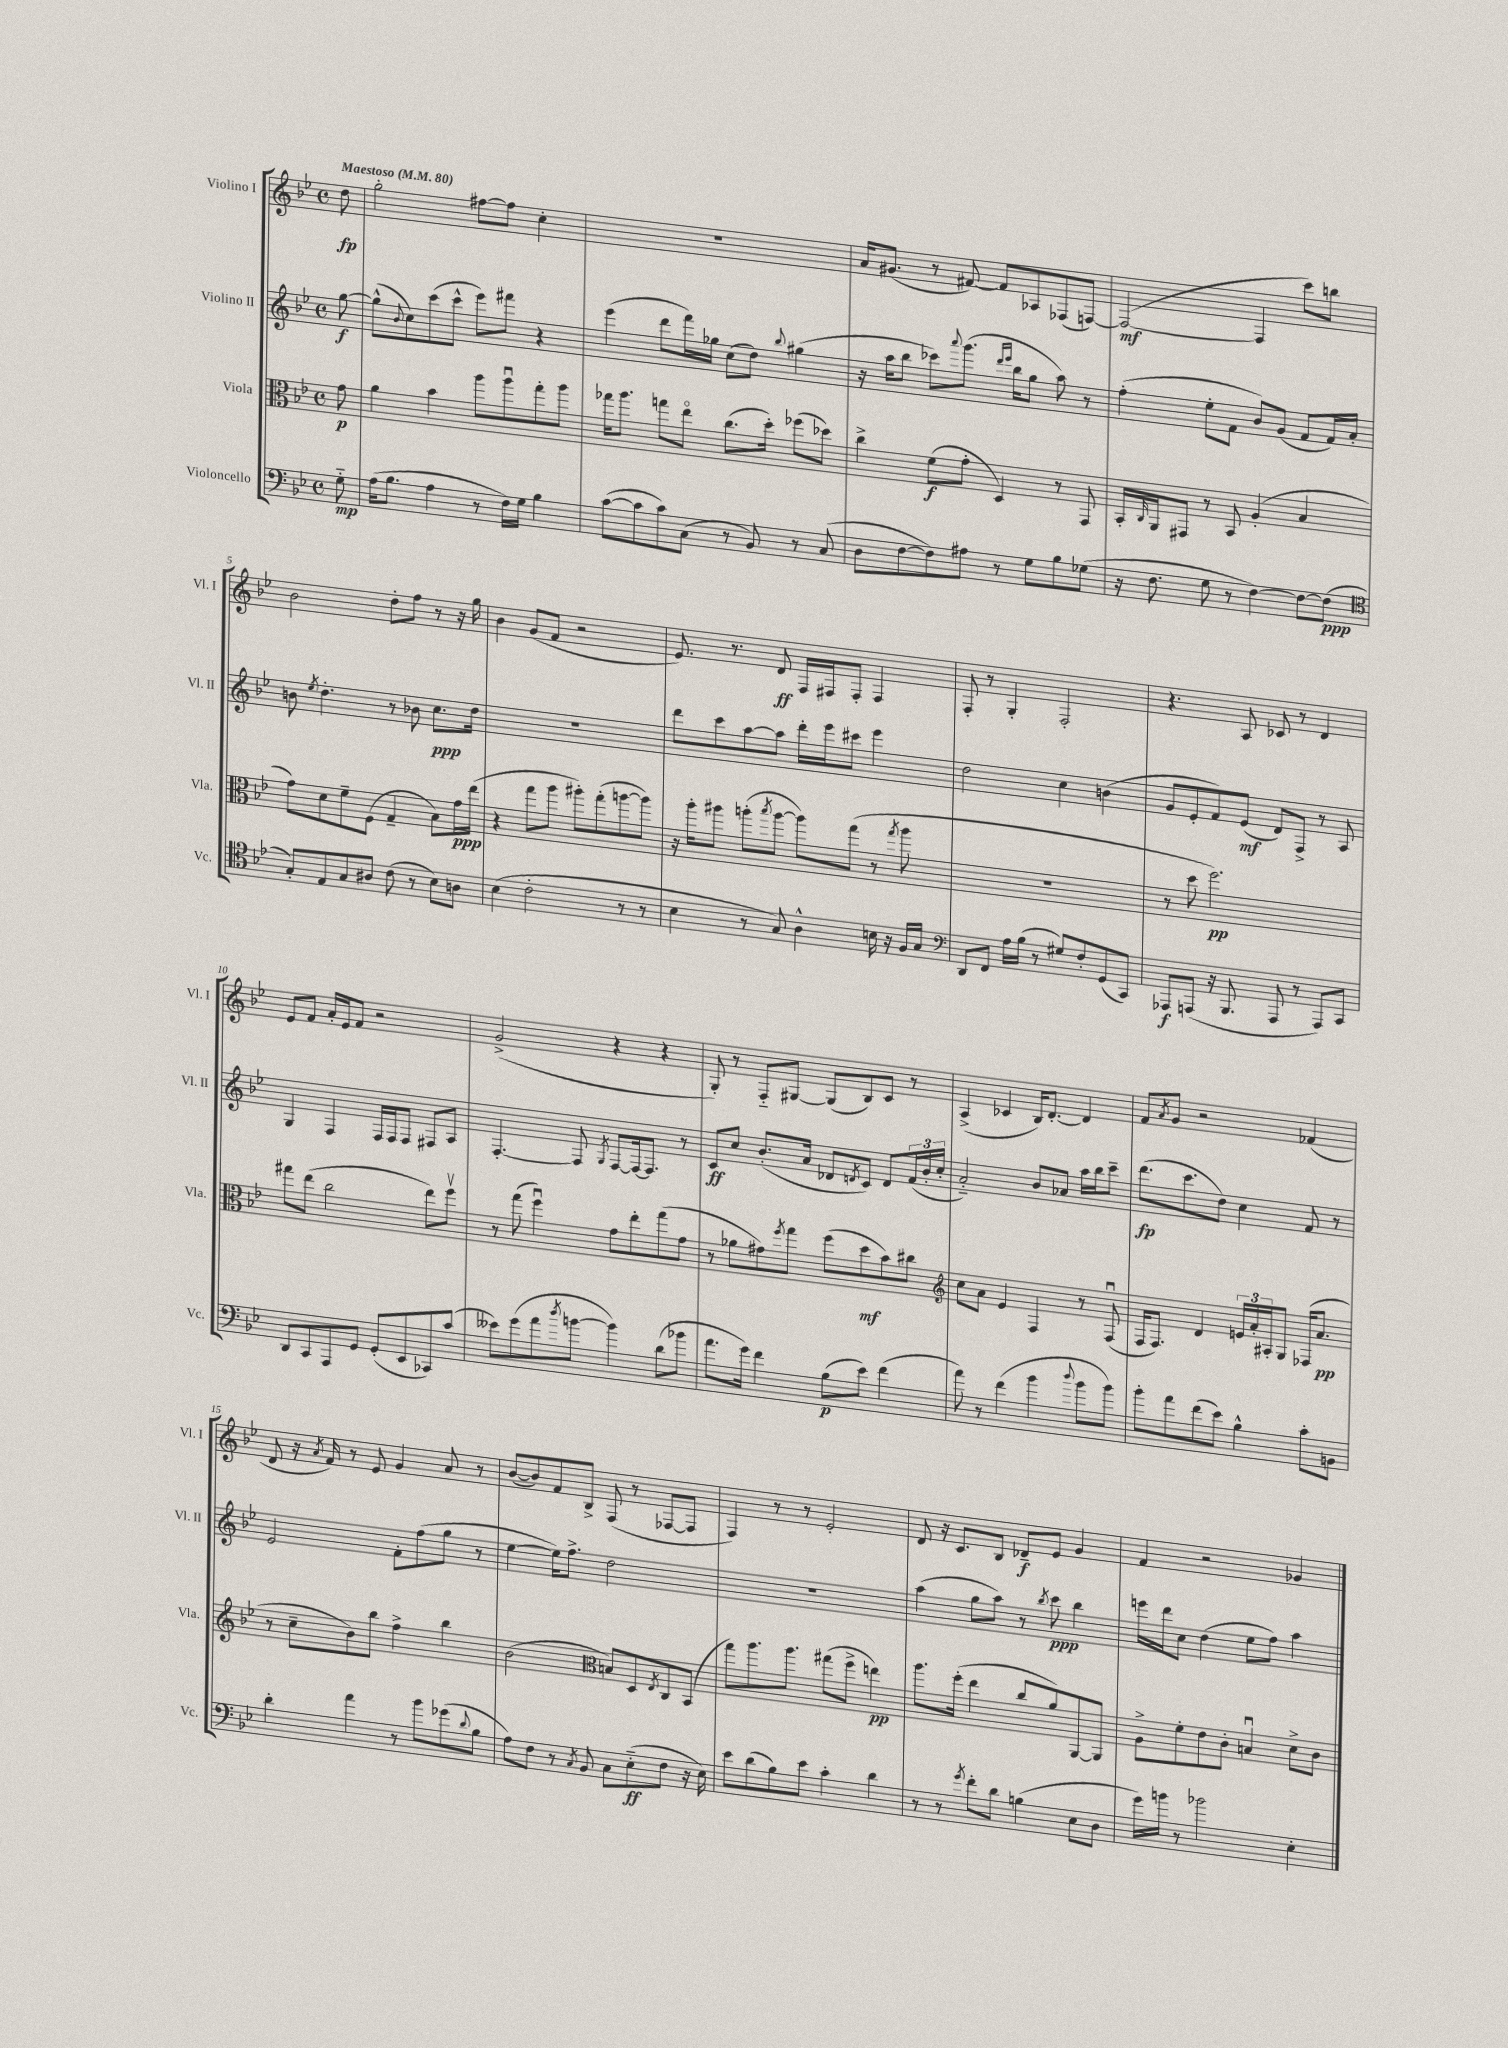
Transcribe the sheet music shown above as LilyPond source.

<<
\new StaffGroup <<
\new Staff = "s0" \with { instrumentName = "Violino I" shortInstrumentName = "Vl. I" } {
    \clef treble \key bes \major \defaultTimeSignature \time 4/4 \partial 8 \tempo "Maestoso" 4 = 80
    d''8\fp |
    g''2-. fis''8~ fis''8 c''4-. |
    R1 |
    a'16 gis'8.( r8 fis'8~) fis'8 aes8 fes8( f8~) |
    f2~\mf( f4 c'''8) b''8 |
    bes'2 d''8-. f''8 r8 r16 g''16 |
    bes'4 g'8( f'8 r2 |
    ees'8.) r8. d'8\ff f16 fis16 fis8-. fis4 |
    f8-. r8 g4-. f2-. |
    r4. a8 ces'8 r8 d'4 |
    ees'8 f'8 a'16-. ees'16 f'8 r2 |
    g'2->( r4 r4 |
    g8-.) r8 f8-_ gis8~ gis8( bes8) c'8 r8 |
    a4->( ces'4 bes16) d'8.~-. d'4 |
    f'8 \acciaccatura { a'8 } g'8 r2 fes'4( |
    d'8 r16 \acciaccatura { a'8 } f'16) r8 ees'8 g'4 a'8 r8 |
    bes'8~( bes'8) f'8 bes8-> f8( r8 fes8~ fes8 |
    f4) r8 r8 ees'2-. |
    d'8 r16 c'8. bes8 des'8--\f ees'8 g'4 |
    f'4 r2 ges'4 \bar "|." |
}
\new Staff = "s1" \with { instrumentName = "Violino II" shortInstrumentName = "Vl. II" } {
    \clef treble \key bes \major \defaultTimeSignature \time 4/4 \partial 8
    g''8~\f |
    g''8-^( \appoggiatura { bes'8 } c''8) c'''8( c'''8-^ ees'''8) fis'''8 r4 |
    ees'''4( d'''8 f'''16) ges''16 c''8( d''8) \appoggiatura { bes''8 } gis''4( |
    r16 a''16 bes''8 ces'''8) \appoggiatura { a'''8 } g'''8.( \grace { d'''16 ees'''16 } bes''16 g''8 a''8) r8 |
    f''4-.( ees''8-. f'8 bes'8) g'8( f'8 f'16) a'16-. |
    b'8 \acciaccatura { ees''8 } d''4.-. r8 bes'8 c''8.\ppp d''16 |
    R1 |
    d'''8 c'''8 a''8~ a''8 d'''16-. ees'''16 cis'''8 ees'''4 |
    d''2 c''4 b'4( |
    g'8 ees'8-. f'8) ees'8\mf( d'8) f8-> r8 a8 |
    g4 f4 f16 f16 f8 fis8 a8 |
    f4.~-. f8 \acciaccatura { g8 } f8~ f16~ f8. r8 |
    c'8\ff c''8 bes'8.-.( a'16 des'8 \acciaccatura { d'8 } c'8) d'8 \tuplet 3/2 { f'16( bes'16-. c''16-. } |
    a'2-_) bes'8 aes'8 a''16 bes''16 c'''8-- |
    d'''8.\fp( c'''8. d''8) c''4 f'8 r8 |
    ees'2 f'8-. f''8( g''8 r8 |
    ees''4~ ees''16) f''8.-> d''2 |
    R1 |
    a''4( g''8 a''8) r8 \acciaccatura { bes''8 } c'''8\ppp bes''4 |
    e'''16 d'''16 c''8 d''4( ees''8 f''8) a''4 \bar "|." |
}
\new Staff = "s2" \with { instrumentName = "Viola" shortInstrumentName = "Vla." } {
    \clef alto \key bes \major \defaultTimeSignature \time 4/4 \partial 8
    g'8\p |
    a'4 bes'4 a''8 a''8\downbow g''8-. a''8 |
    ges''16 a''8. g''8 ees''8\flageolet c''8.( d''16-.) fes''8( des''8) |
    c''4-> f'8\f( g'8-. d4) r8 g,8 |
    bes,16-. \grace { c16 } a,16 gis,8 r8 bes,8 a4-.( bes4 |
    g'8) d'8 f'8-- f8( g4-- bes8) g'16\ppp ees''16( |
    r4 g''8 a''8 ais''8-.) g''8-.( a''8~ a''8) |
    r16 a''16-. ais''8 a''8-.( \acciaccatura { bes''8 } a''8~ a''8) g''8( r8 \acciaccatura { g''8 } a''8 |
    R1 |
    r8 d''8 f''2.\pp) |
    gis''8 ees''8( c''2 ees''8) f''8\upbow |
    r8 g''8( f''4\downbow) g'8 ees''8-. g''8( g'8 |
    r8 aes'8 gis'8) \acciaccatura { f''8 } g''8 f''8( d''8\mf bes'8) cis''8 |
    \clef treble c''8 a'8 ees'4 f4 r8 f8\downbow( |
    f16 f8.) d'4 \tuplet 3/2 { e'16 a'16-. ais16-. } g8 fes16( a'8.\pp |
    r8 c''8-- bes'8) bes''8 f''4-> bes''4 |
    bes'2( \clef alto b8) d8 \acciaccatura { ees8 } c8 bes,8( |
    g''8) a''8. a''8. gis''8( f''8-> e''4\pp) |
    a''8. f''16-.( ees''4 c''8 a'8) a,8~ a,8 |
    a8-> f'8-. ees'8 c'8-. b4\downbow d'8-> c'8 \bar "|." |
}
\new Staff = "s3" \with { instrumentName = "Violoncello" shortInstrumentName = "Vc." } {
    \clef bass \key bes \major \defaultTimeSignature \time 4/4 \partial 8
    g8-_\mp |
    a16( bes8. a4 r8 f16) g16 bes4 |
    c'8~( c'8 c'8) c8( r8 bes,8) r8 c8( |
    d8 f8~ f8) ais8 r8 g8 bes8 ges8( |
    r16 f8. g8 r8 f4~) f8~ f8\ppp( |
    \clef tenor g8-.) ees8 g8 ais8 c'8( r8 bes8) a8 |
    bes4( c'2-. r8 r8 |
    bes4 r8 g8) a4-^ b16 r16 f16 g16 |
    \clef bass d,8 f,8 a16 bes16( r8 gis8) f8-. g,8( c,8) |
    aes,,8\f a,,8( r16 bes,,8. a,,8 r8 a,,8) c,8 |
    d,8 c,8 a,,8 g,8 g,8-.( ees,8 ces,8) c'8( |
    eeses'8) g'8( a'8 \acciaccatura { d''8 } b'8~ b'4) d'8( bes'8 |
    a'8. g'16) f'4 bes8\p( ees'8) f'4( |
    a'8) r8 f'4( bes'4 \appoggiatura { d''8 } bes'8 bes'8) |
    bes'8-. a'8 f'8( ees'8) bes4-^ c'8-. b,8 |
    d'4-. a'4 r8 bes'8 ges'8( \appoggiatura { d'8 } bes8 |
    a8) f8 r8 \acciaccatura { c8 } bes,8 c8 ees8-_\ff( f8 r16 ees16) |
    ees'8 d'8( bes8) ees'8 c'4-. d'4 |
    r8 r8 \acciaccatura { g'8 } f'8-. d'8 b4( ees8 d8 |
    g'16) b'16 r8 bes'2 ees4-. \bar "|." |
}
>>
>>
